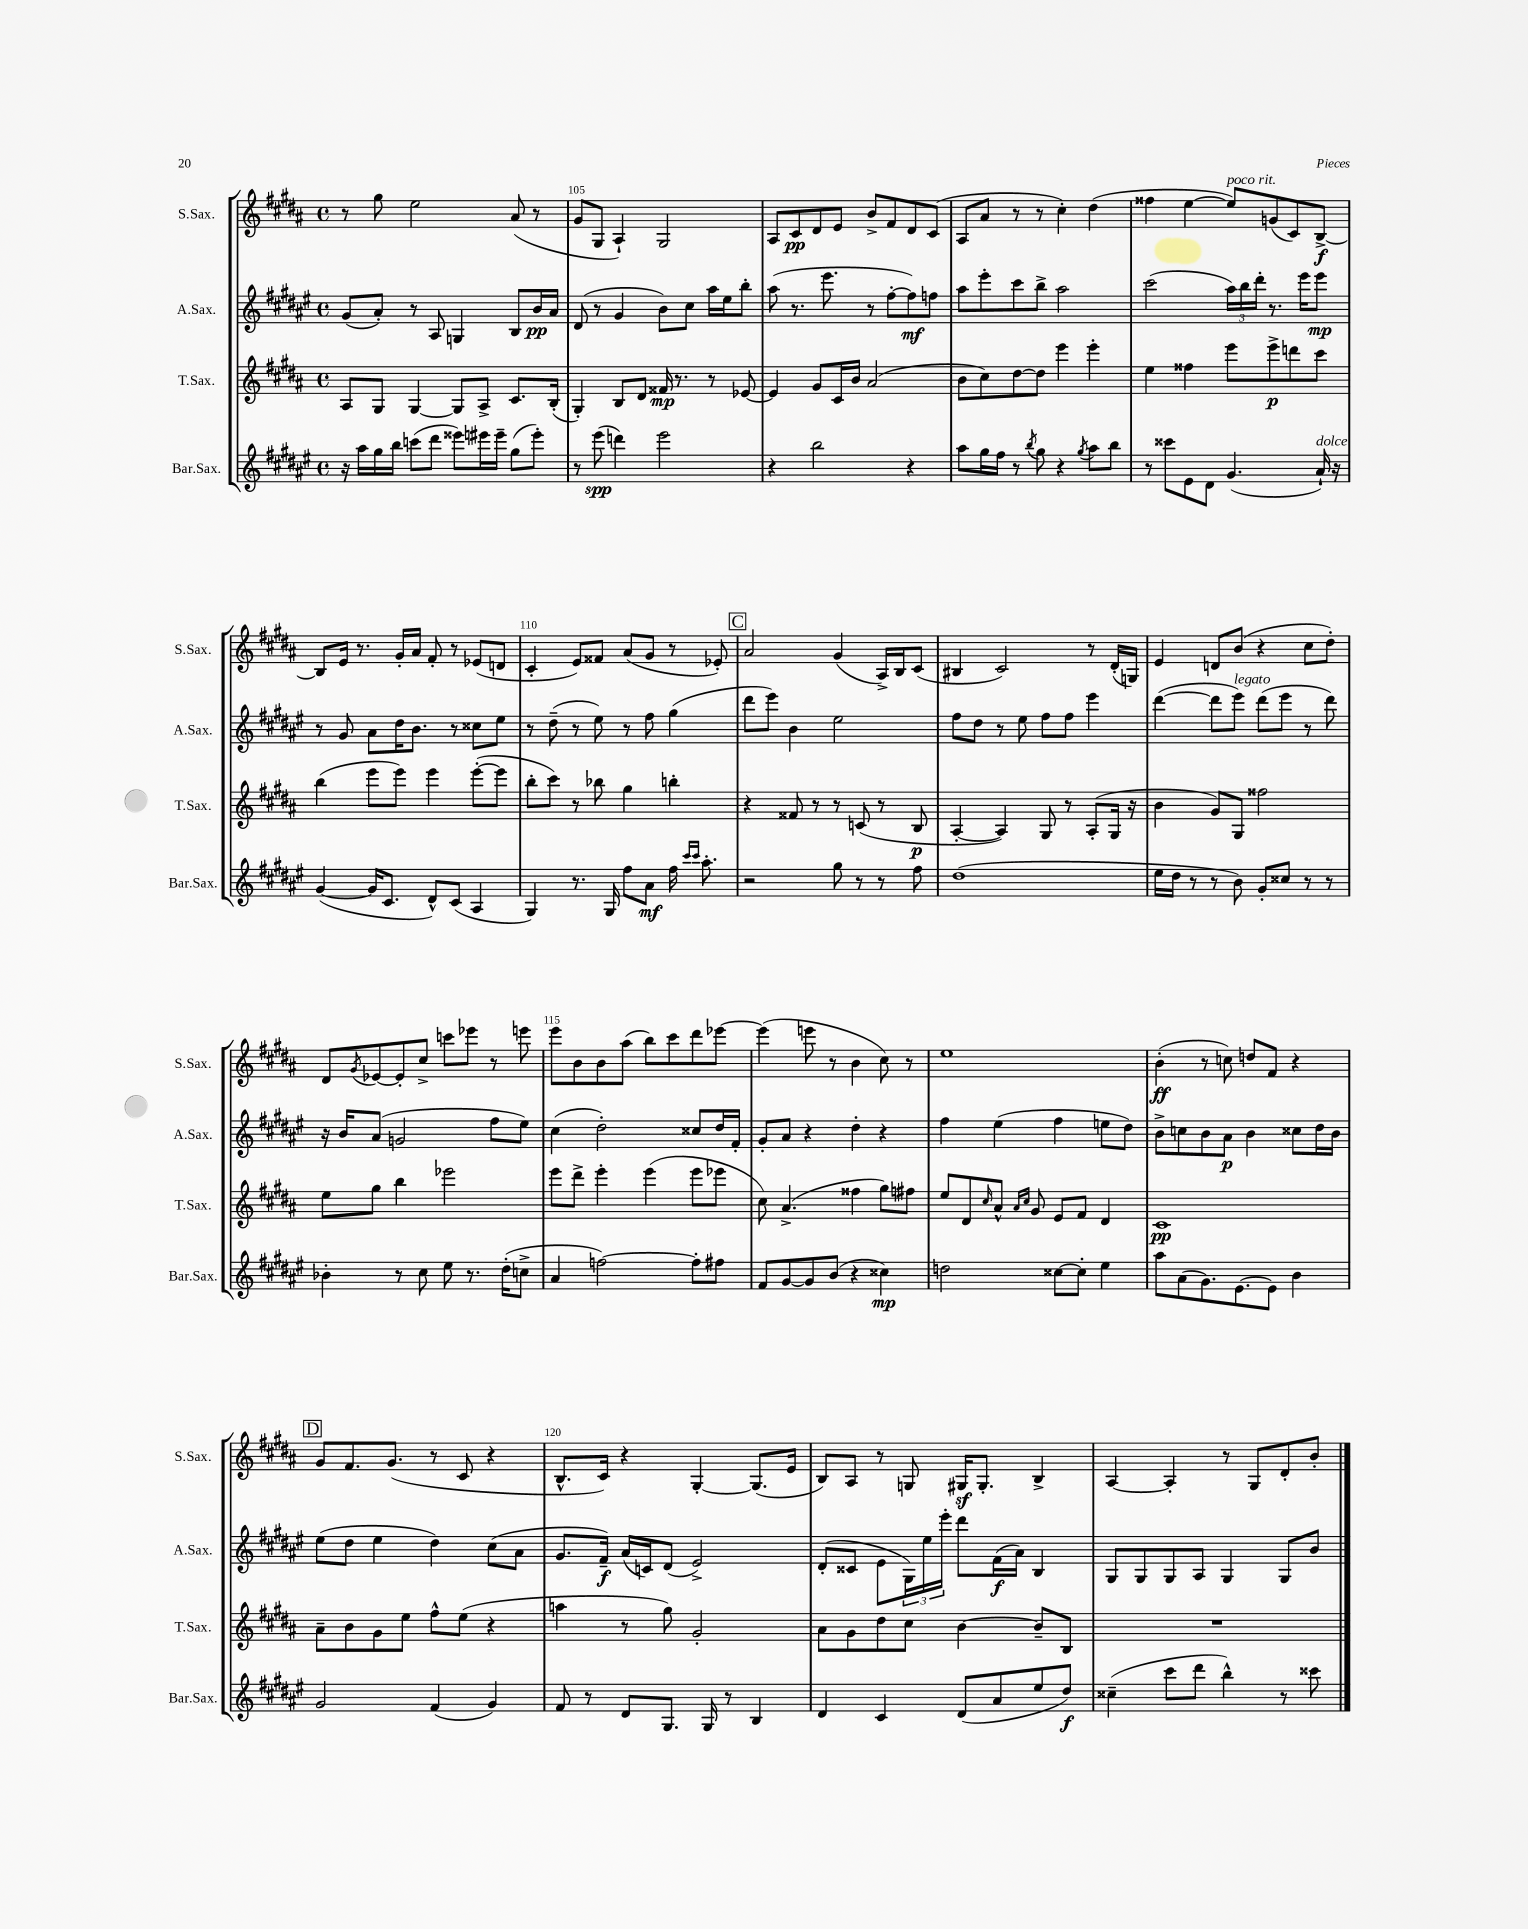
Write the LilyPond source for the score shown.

<<
\new StaffGroup <<
\new Staff = "s0" \with { instrumentName = "S.Sax." shortInstrumentName = "S.Sax." } {
    \clef treble \key b \major \defaultTimeSignature \time 4/4
    r8 gis''8 e''2 ais'8( r8 |
    gis'8 gis8 ais4-!) gis2 |
    ais8 cis'8\pp dis'8 e'8 b'8-> fis'8 dis'8 cis'8( |
    ais8 ais'8 r8 r8 cis''4-.) dis''4( |
    fisis''4 e''4~ e''8^\markup { \italic "poco rit." }) g'8( cis'8) b8~->\f |
    b8 e'16 r8. gis'16-. ais'16 fis'8-. r8 ees'8( d'8 |
    cis'4-. e'8) fisis'8 ais'8( gis'8 r8 ees'8-.) |
    \mark \markup { \box "C" } ais'2 gis'4( ais16->) b16 cis'8( |
    bis4 cis'2) r8 dis'16-.( g16) |
    e'4 d'8 b'8( r4 cis''8 dis''8-.) |
    dis'8 \acciaccatura { gis'8 } ees'8~ ees'8-. cis''8-> c'''8 ees'''8 r8 e'''8 |
    e'''8 b'8 b'8 ais''8( b''8) cis'''8 dis'''8 ees'''8~ |
    ees'''4( e'''8 r8 b'4 cis''8) r8 |
    e''1 |
    b'4-.\ff( r8 c''8) d''8 fis'8 r4 |
    \mark \markup { \box "D" } gis'8 fis'8. gis'8.( r8 cis'8 r4 |
    b8.-^ cis'16) r4 gis4~-. gis8.( e'16 |
    b8) ais8 r8 g8 gis16\sf gis8.-. b4-> |
    ais4~ ais4-. r8 gis8 dis'8-. b'8-. \bar "|." |
}
\new Staff = "s1" \with { instrumentName = "A.Sax." shortInstrumentName = "A.Sax." } {
    \clef treble \key fis \major \defaultTimeSignature \time 4/4
    gis'8( ais'8-.) r8 ais8 g4 b8 b'16\pp ais'16 |
    dis'8( r8 gis'4 b'8) cis''8 ais''16 eis''16 b''8-. |
    ais''8( r8. eis'''8. r8 fis''8~-. fis''8\mf) f''8 |
    ais''8 eis'''8-. cis'''8 b''8-> ais''2 |
    cis'''2( \tuplet 3/2 { ais''16) b''16 dis'''16-. } r8. eis'''16 eis'''8\mp |
    r8 gis'8 ais'8 dis''16 b'8. r8 cisis''8 eis''8 |
    r8 dis''8--( r8 eis''8) r8 fis''8 gis''4( |
    \mark \markup { \box "C" } dis'''8 eis'''8) b'4 eis''2 |
    fis''8 dis''8 r8 eis''8 fis''8 fis''8 eis'''4 |
    dis'''4~( dis'''8 eis'''8^\markup { \italic "legato" }) dis'''8( eis'''8 r8 dis'''8) |
    r16 b'16 ais'8( g'2 fis''8 eis''8) |
    cis''4( dis''2-.) cisis''8 dis''16 fis'16-. |
    gis'8-. ais'8 r4 dis''4-. r4 |
    fis''4 eis''4( fis''4 e''8 dis''8) |
    b'8-> c''8 b'8 ais'8\p b'4 cisis''8 dis''16 b'16 |
    \mark \markup { \box "D" } eis''8( dis''8 eis''4 dis''4) cis''8( ais'8 |
    gis'8. fis'16--\f) ais'16( c'16) dis'8( eis'2->) |
    dis'8-.( cisis'8 eis'8 \tuplet 3/2 { gis16) eis''16 eis'''16-. } dis'''8 fis'16\f( ais'16) b4 |
    gis8 gis8 gis8 ais8 gis4 gis8 b'8 \bar "|." |
}
\new Staff = "s2" \with { instrumentName = "T.Sax." shortInstrumentName = "T.Sax." } {
    \clef treble \key b \major \defaultTimeSignature \time 4/4
    ais8 gis8 gis4~ gis8 ais8-> cis'8. b16-.( |
    gis4-.) b8 dis'8 fisis'16\mp r8. r8 ees'8~ |
    ees'4 gis'8 cis'16 b'16 ais'2( |
    b'8 cis''8) dis''8~ dis''8 e'''4 e'''4-. |
    e''4 fisis''4 e'''8 e'''8->\p d'''8 cis'''8 |
    b''4( e'''8 e'''8) e'''4 e'''8~-.( e'''8 |
    b''8-. cis'''8) r8 bes''8 gis''4 b''4-. |
    \mark \markup { \box "C" } r4 fisis'8 r8 r8 c'8( r8 b8\p |
    ais4~-. ais4) gis8 r8 ais8-.( gis16 r16 |
    b'4 gis'8) gis8 fisis''2 |
    e''8 gis''8 b''4 ees'''2 |
    e'''8 dis'''8-> e'''4-. e'''4( e'''8 ees'''8 |
    cis''8) ais'4.->( fisis''4 gis''8) fis''8 |
    e''8 dis'8 \grace { cis''16 } ais'8-^ \grace { ais'16 cis''16 } gis'8 e'8 fis'8 dis'4 |
    cis'1\pp |
    \mark \markup { \box "D" } ais'8-- b'8 gis'8 e''8 fis''8-^ e''8( r4 |
    a''4 r8 gis''8) gis'2-. |
    ais'8 gis'8 dis''8 cis''8 b'4~ b'8-- b8 |
    R1 \bar "|." |
}
\new Staff = "s3" \with { instrumentName = "Bar.Sax." shortInstrumentName = "Bar.Sax." } {
    \clef treble \key fis \major \defaultTimeSignature \time 4/4
    r16 ais''16 gis''16 b''16 c'''8( dis'''8 eisis'''8) eis'''16 eis'''16-- gis''8( eis'''8-.) |
    r8 eis'''8\spp( d'''4) eis'''2 |
    r4 b''2 r4 |
    ais''8 gis''16 fis''16 r8 \acciaccatura { b''8 } gis''8 r4 \acciaccatura { gis''8 } ais''8 b''8 |
    r8 cisis'''8 eis'8 dis'8 gis'4.( ais'16-!^\markup { \italic "dolce" }) r16 |
    gis'4~( gis'16 cis'8. dis'8-^) cis'8( ais4 |
    gis4) r8. gis16 fis''8 ais'8\mf fis''16 \grace { cis'''16 cis'''16 } ais''8.-. |
    \mark \markup { \box "C" } r2 gis''8 r8 r8 fis''8 |
    dis''1( |
    eis''16 dis''16 r8 r8 b'8) gis'8-. cisis''8 r8 r8 |
    bes'4-. r8 cis''8 eis''8 r8. dis''16-.( c''8-> |
    ais'4 f''2~) f''8-. fis''8 |
    fis'8 gis'8~ gis'8 b'8( r4 cisis''4\mp) |
    d''2 cisis''8~ cisis''8-. eis''4 |
    ais''8 ais'8( gis'8.) eis'8.~ eis'8 b'4 |
    \mark \markup { \box "D" } gis'2 fis'4( gis'4) |
    fis'8 r8 dis'8 gis8. gis16 r8 b4 |
    dis'4 cis'4 dis'8( ais'8 eis''8 dis''8\f) |
    cisis''4--( cis'''8 dis'''8 b''4-^) r8 cisis'''8 \bar "|." |
}
>>
>>
\layout { \context { \Score currentBarNumber = #104 \override BarNumber.break-visibility = ##(#f #t #t) barNumberVisibility = #(every-nth-bar-number-visible 5) } }
